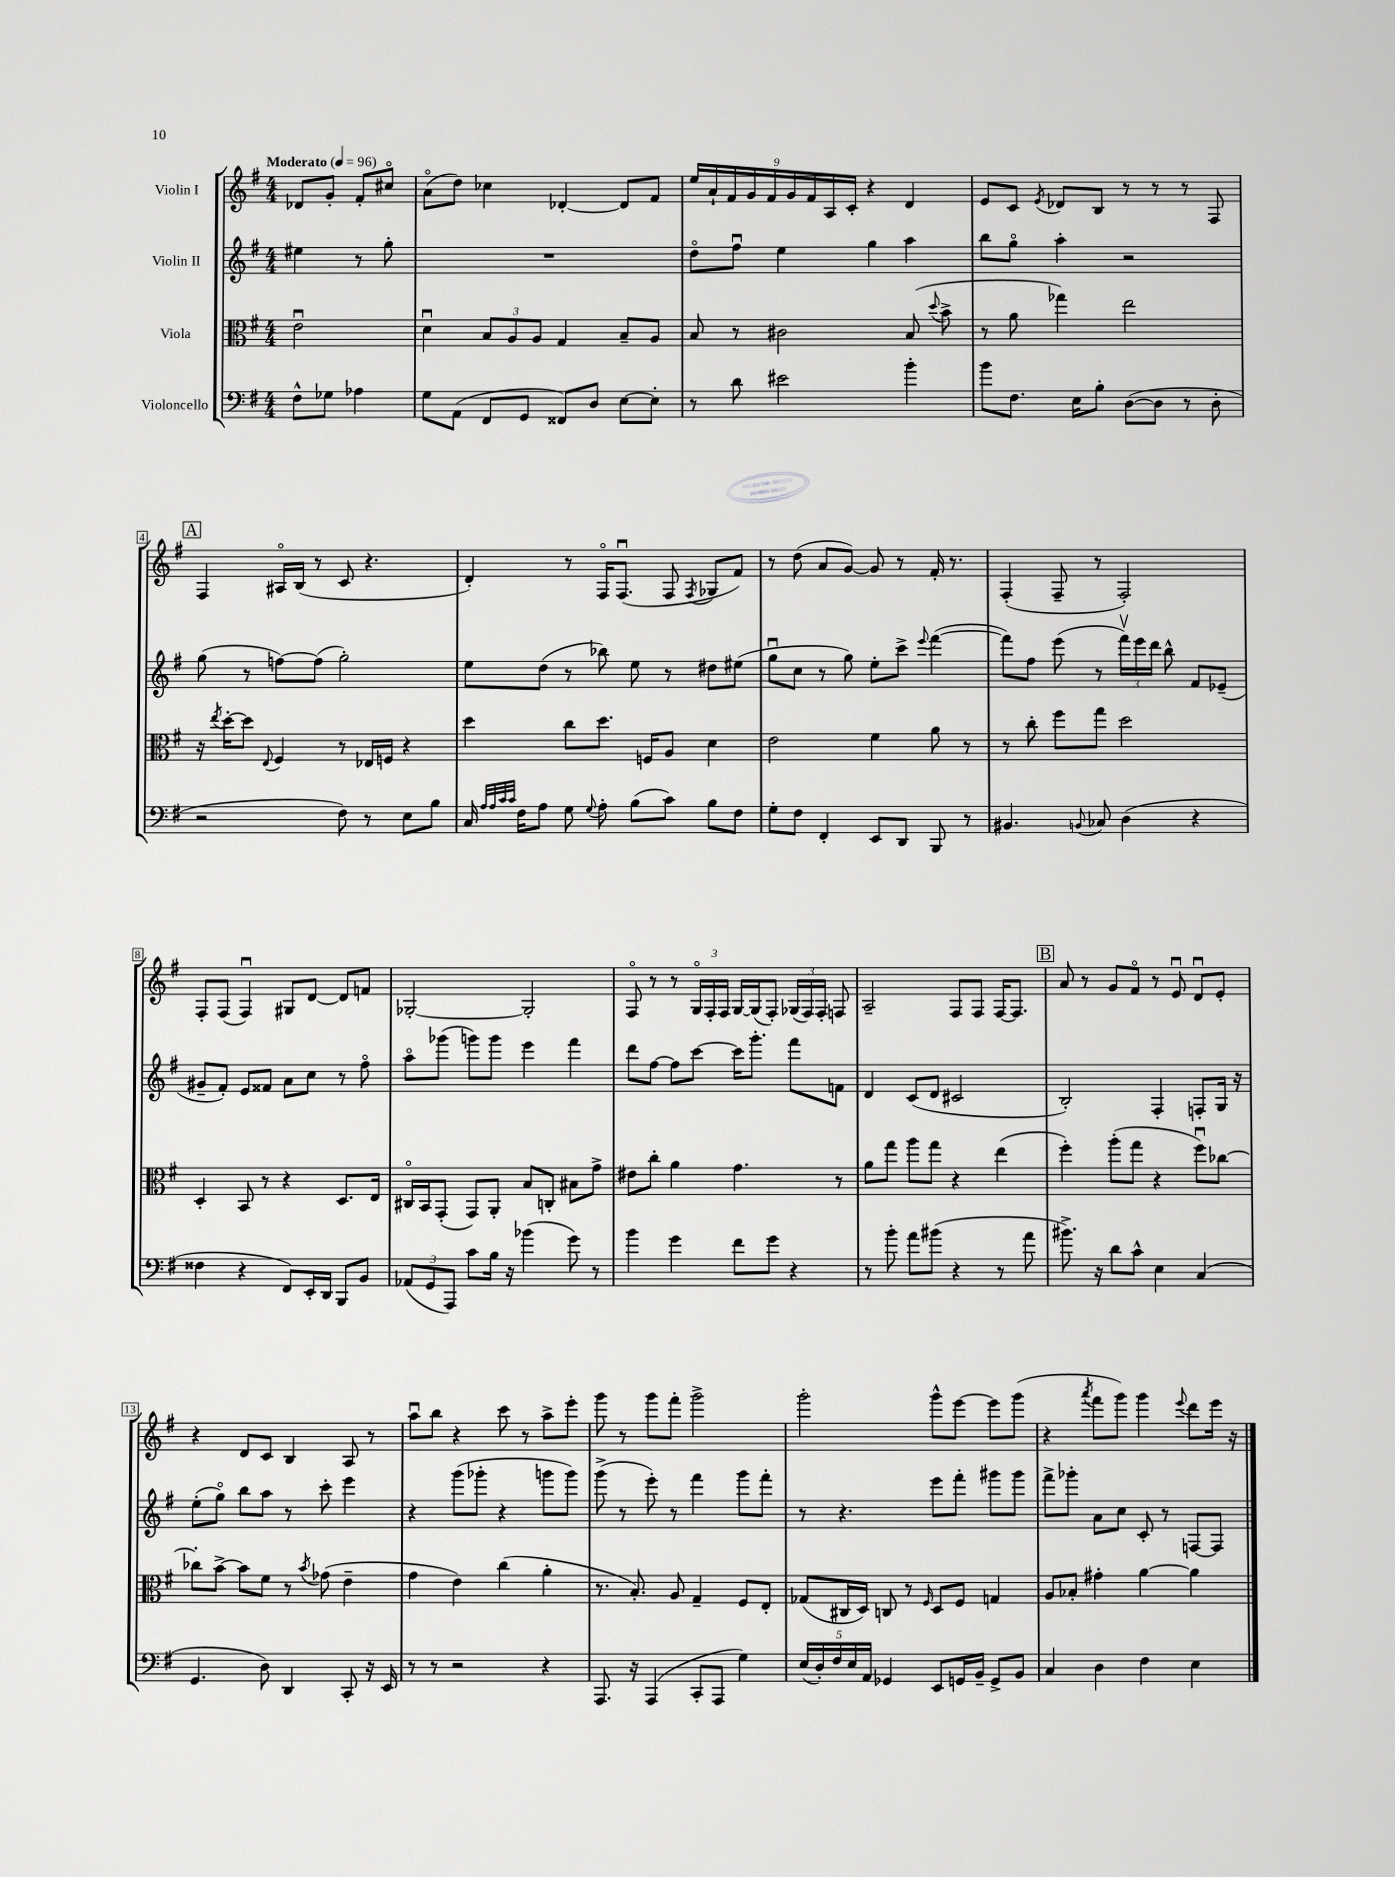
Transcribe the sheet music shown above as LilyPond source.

<<
\new StaffGroup <<
\new Staff = "s0" \with { instrumentName = "Violin I" } {
    \clef treble \key g \major \numericTimeSignature \time 4/4 \partial 2 \tempo "Moderato" 4 = 96
    \autoBeamOff des'8[ g'8]-. fis'8[-. cis''8]\flageolet |
    a'8[\flageolet( d''8]) ces''4 des'4~-. des'8[ fis'8] |
    \tuplet 9/8 { e''16[ a'16-! fis'16 g'16 fis'16 g'16 fis'16 a16 c'16]-. } r4 d'4 |
    e'8[ c'8] \acciaccatura { e'8 } des'8[ b8] r8 r8 r8 fis8 |
    \mark \markup { \box "A" } fis4 ais16[\flageolet b16]( r8 c'8 r4. |
    d'4-.) r8 fis16[\flageolet fis8.]\downbow( fis8 \acciaccatura { fis8 } ges8[ fis'8]) |
    r8 d''8( a'8[ g'8]~) g'8 r8 fis'16-. r8. |
    fis4-.( fis8-- r8 fis2-.) |
    fis8[-. fis8]( fis4\downbow) gis8[ d'8]~ d'8[ f'8] |
    ges2~-. ges2-. |
    fis8\flageolet r8 r8 \tuplet 3/2 { g16[\flageolet fis16-. fis16] } g16[~ g16( fis8]-.) \tuplet 3/2 { ges16[( fis16) fis16]-. } f8 |
    a2-- fis8[ fis8] fis16[~ fis8.] |
    \mark \markup { \box "B" } a'8 r8 g'8[ fis'8]\flageolet r8 e'8\downbow d'8[\downbow e'8]-. |
    r4 d'8[ c'8] b4 a8 r8 |
    a''8[\downbow b''8] r4 c'''8 r8 a''8[-> e'''8]-. |
    g'''8 r8 g'''8[ fis'''8]-. g'''2-> |
    g'''2-. g'''8[-^ e'''8]~ e'''8[ g'''8]( |
    r4 \acciaccatura { a'''8 } fis'''8[ g'''8]) g'''4 \appoggiatura { e'''8 } d'''8[ e'''16] r16 \bar "|." |
}
\new Staff = "s1" \with { instrumentName = "Violin II" } {
    \clef treble \key g \major \numericTimeSignature \time 4/4 \partial 2
    \autoBeamOff eis''4 r8 g''8-. |
    R1 |
    d''8[\flageolet fis''8]\downbow e''4 g''4 a''4 |
    b''8[ g''8]\flageolet a''4-. r2 |
    \mark \markup { \box "A" } g''8( r8 f''8[~) f''8]( g''2-.) |
    e''8[ d''8]( r8 bes''8) e''8 r8 dis''8[ eis''8]( |
    g''8[\downbow c''8] r8 g''8) e''8[-. c'''8]-> \appoggiatura { e'''8 } fis'''4~( |
    fis'''8[) fis''8] e'''8( r8 \tuplet 3/2 { fis'''16[\upbow) e'''16 d'''16] } b''8-^ fis'8[ ees'8]--( |
    gis'8[-- fis'8]-.) e'8[ fisis'8] a'8[ c''8] r8 fis''8\flageolet |
    a''8[\flageolet ges'''8]( g'''8[) g'''8] e'''4 fis'''4 |
    d'''8[ fis''8]~ fis''8[ c'''8]~ c'''16[ g'''8.]-. fis'''8[ f'8] |
    d'4 c'8[( d'8] cis'2 |
    \mark \markup { \box "B" } b2-.) fis4-. f8[-. g16] r16 |
    e''8[-.( g''8]\flageolet) b''8[ a''8] r8 c'''8-. e'''4 |
    r4 g'''8[( ges'''8]-. r4 g'''8[ g'''8]) |
    g'''8->( r8 e'''8-.) r8 fis'''4 g'''8[ fis'''8]-. |
    r8 r4. e'''8[ fis'''8]-. gis'''8[ gis'''8] |
    fis'''8[-> ges'''8]-. a'8[ c''8] c'8-. r8 f8[~ f8] \bar "|." |
}
\new Staff = "s2" \with { instrumentName = "Viola" } {
    \clef alto \key g \major \numericTimeSignature \time 4/4 \partial 2
    \autoBeamOff e'2\downbow |
    d'4\downbow \tuplet 3/2 { b8[ a8 a8] } g4 b8[-- a8] |
    b8 r8 cis'2 b8( \appoggiatura { d''8 } b'8-> |
    r8 a'8 ges''4) e''2 |
    \mark \markup { \box "A" } r16 \acciaccatura { e''8 } d''16[~-. d''8] \appoggiatura { e8 } fis4 r8 ees16[ f16] r4 |
    d''4 c''8[ d''8.] f16[ a8] d'4 |
    e'2 fis'4 a'8 r8 |
    r8 c''8-. fis''8[ g''8] d''2 |
    d4-. b,8 r8 r4 d8.[ e16] |
    cis16[\flageolet b,16 g,8]-.( g,8[) a,8]-. b8[ c8]-. bis8[ g'8]-> |
    eis'8[ c''8]-. a'4 g'4. r8 |
    a'8[ g''8] a''8[ g''8] r4 e''4( |
    \mark \markup { \box "B" } fis''4-.) a''8[-.( g''8] r4 fis''8[\downbow) ces''8]~ |
    ces''8[-. b'8]~-> b'8[ fis'8] r8 \acciaccatura { b'8 } ges'8( e'4-- |
    g'4 e'4) c''4( a'4-. |
    r8. b8.-.) a8 g4-- fis8[ e8]-. |
    ges8[( cis16 d16]) c8 r8 \grace { fis16 } d8[ fis8] g4 |
    a8[ bes8]-. gis'4-. a'4~ a'4 \bar "|." |
}
\new Staff = "s3" \with { instrumentName = "Violoncello" } {
    \clef bass \key g \major \numericTimeSignature \time 4/4 \partial 2
    \autoBeamOff fis8[-^ ges8] aes4 |
    g8[ a,8]( fis,8[ g,8] fisis,8[) d8] e8[~ e8]-. |
    r8 d'8 eis'2 b'4-. |
    b'8[ fis8.] e16[ b8]-. d8[~( d8] r8 d8-. |
    \mark \markup { \box "A" } r2 fis8) r8 e8[ b8] |
    c16 \grace { a32[ a32 c'32 c'32] } fis16[ a8] g8 \appoggiatura { g8 } a8-. b8[( c'8]) b8[ fis8] |
    g8[-. fis8] fis,4-. e,8[ d,8] b,,8 r8 |
    bis,4. \appoggiatura { b,8 } ces8 d4( r4 |
    fisis4 r4 fis,8[) e,16-. d,16] b,,8[ b,8] |
    \tuplet 3/2 { aes,8[( g,8 a,,8]) } c'8[ b16] r16 bes'4( g'8) r8 |
    b'4 g'4 fis'8[ g'8] r4 |
    r8 b'8-. a'8[ bis'8]( r4 r8 a'8 |
    \mark \markup { \box "B" } bis'8.->) r16 d'8[ c'8]-^ e4 c4( |
    g,4. d8) d,4 c,8-. r16 e,16 |
    r8 r8 r2 r4 |
    a,,8. r16 a,,4( c,8[-. a,,8] g4) |
    \tuplet 5/4 { e16[( d16-.) fis16 e16 a,16] } ges,4 e,8[ g,16 b,16]-- g,8[-> b,8] |
    c4 d4 fis4 e4 \bar "|." |
}
>>
>>
\layout { \context { \Score \override BarNumber.stencil = #(make-stencil-boxer 0.1 0.3 ly:text-interface::print) } }
